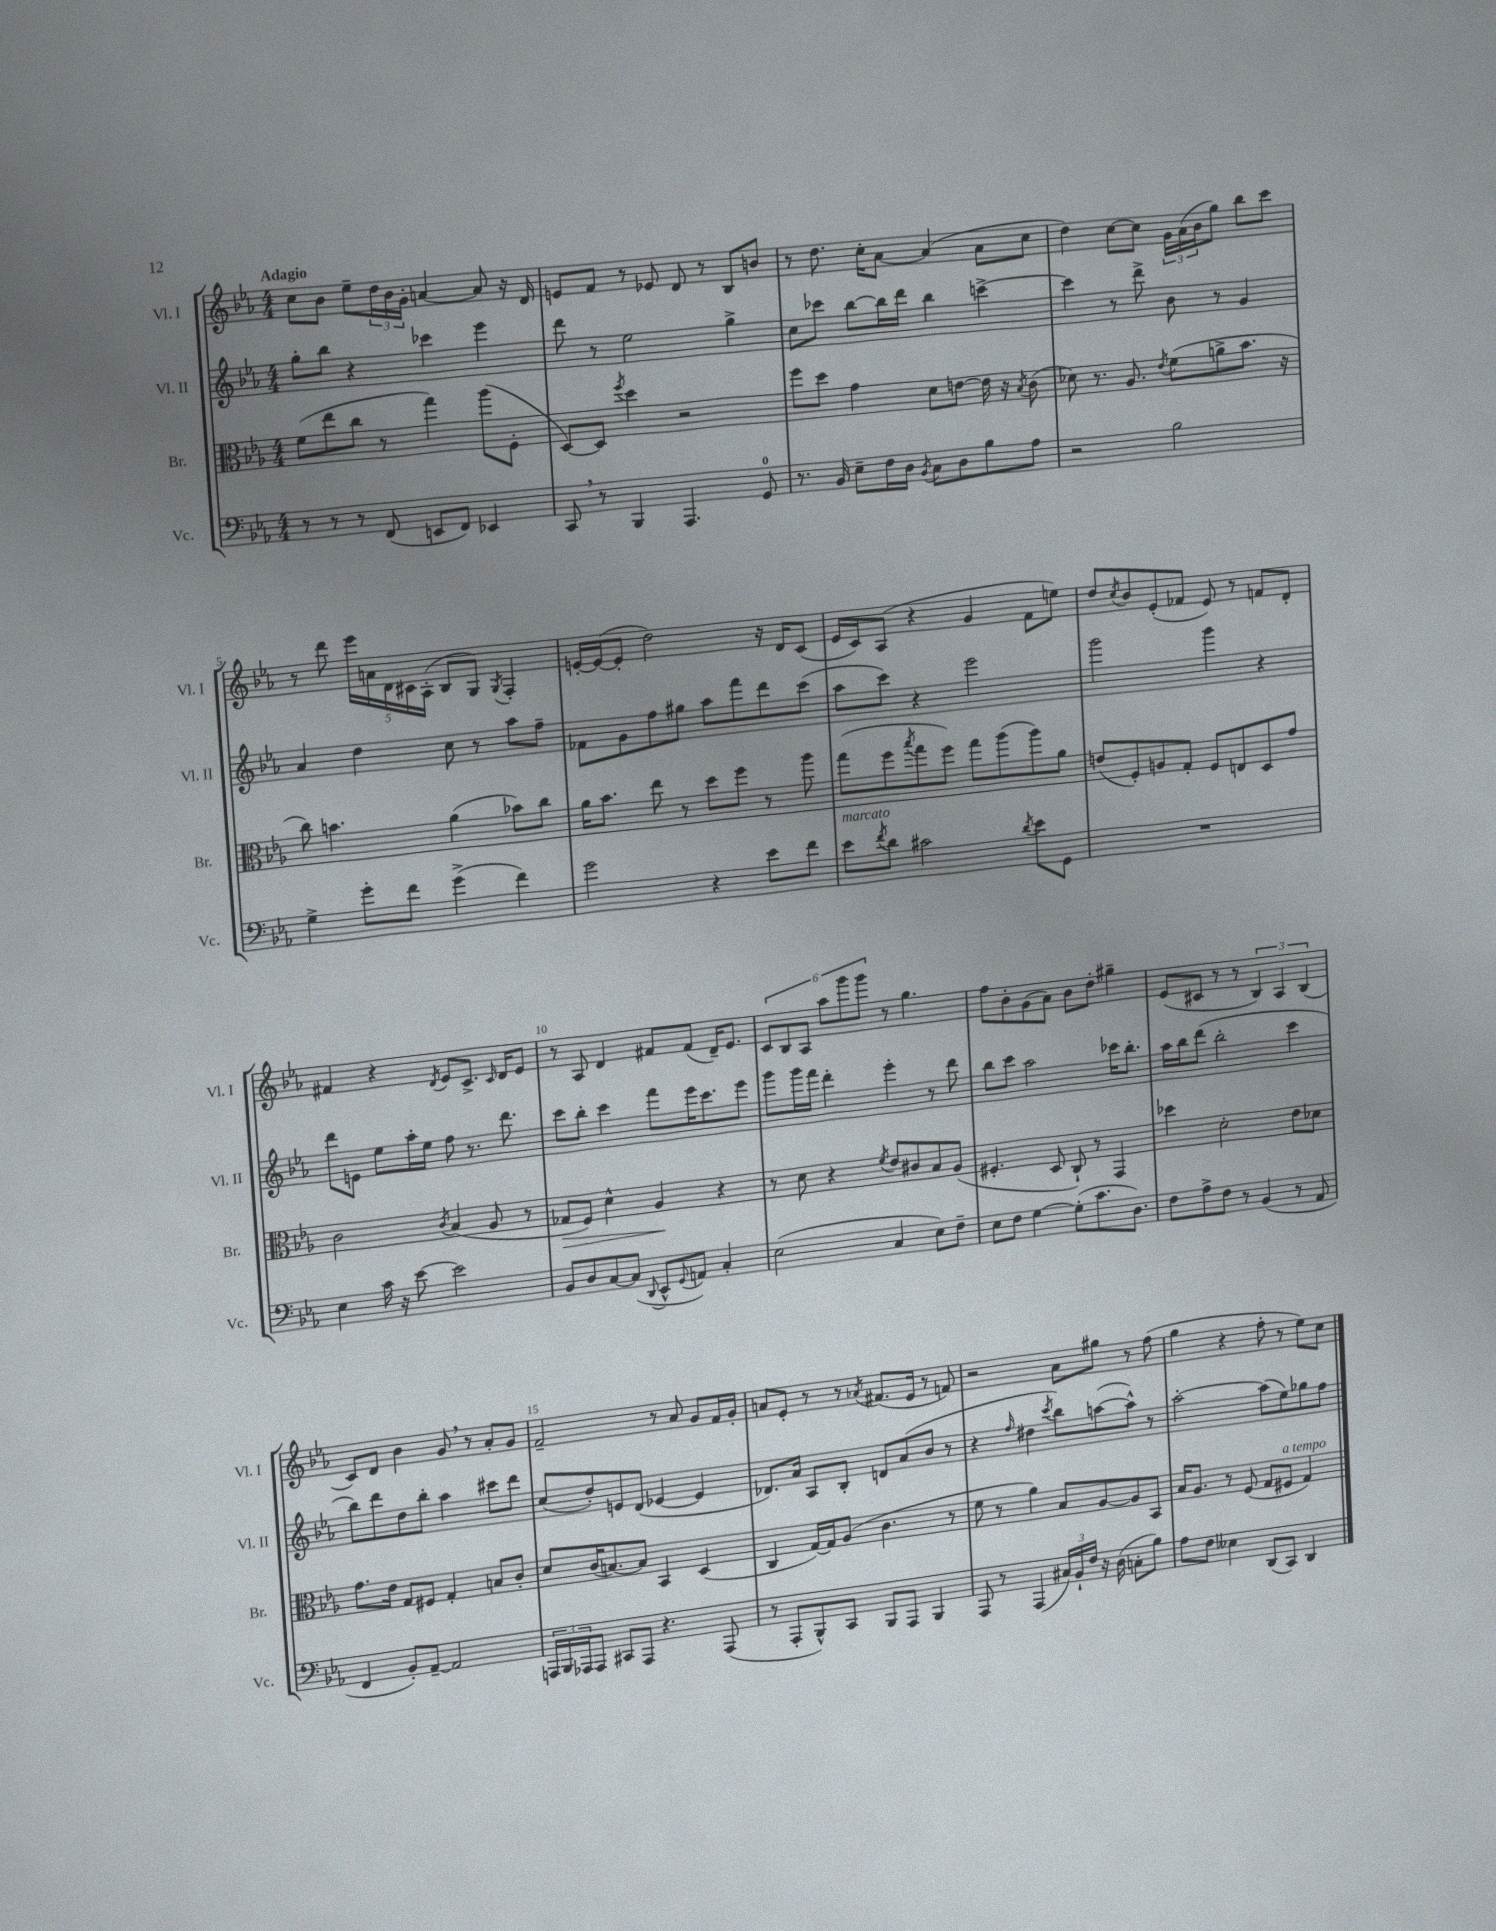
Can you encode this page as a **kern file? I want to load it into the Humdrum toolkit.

**kern	**kern	**kern	**kern
*staff4	*staff3	*staff2	*staff1
*clefF4	*clefC3	*clefG2	*clefG2
*k[b-e-a-]	*k[b-e-a-]	*k[b-e-a-]	*k[b-e-a-]
*M4/4	*M4/4	*M4/4	*M4/4
8r	(8f\L	8gg'\L	8cc\L
8r	8ee-\	8bb-\J	8b-\J
8r	8cc\J	4r	8ee-~\L
(8FF/	8r	.	24dd\L
.	.	.	24b-\
.	.	.	24g'\JJ
8EE/L	4gg\)	4ccc-\	[4a/
8FF/J)	.	.	.
4EE-/	(8aa-\L	4eee-\	8a/]
.	8F'\J	.	16r
.	.	.	16d/
=	=	=	=
8CC/	[8D/L)	8ddd\	8e/L
8r	8D/]J	8r	8f/J
.	8qff/	.	.
4BBB-/	4dd\	2ee-\	8r
.	.	.	8e-/
4.AAA-/	2r	.	8d/
.	.	.	8r
.	.	4gg^\	8B-/L
8GG/	.	.	8b/J
=	=	=	=
8.r	8ff\L	8cc\L	8r
.	8dd\J	8ccc-\J	8.dd\
16BB-/	.	.	.
8E-~\L	4g\	[8bb-\L	.
.	.	.	16cc'\LK
16F\L	.	16bb-\]L	[8a-\J
16D\JJ	.	16ddd\JJ	.
8qBB-/	.	.	.
8C\L	8d\L	4bb-\	(4a-/]
8D\	[8e\J	.	.
8B-\	16e\]	[4ccc^\	8a-\L
.	16r	.	.
.	8qB-/	.	.
8A-\J	(8c\	.	8cc\J
=	=	=	=
2r	8d-\)	4ccc\]	4dd\)
.	8.r	.	.
.	.	8r	[8cc\L
.	8.A-/	.	.
.	.	8ddd^\	8cc\]J
.	8qe-/	.	.
2B-\	(8f\L	8b-\	24g\LL
.	.	.	(24a-\
.	.	.	24b-\J
.	8a^\	8r	8gg\J)
.	8.b-\J	4g/	8bb-\L
.	.	.	8ccc\J
.	16r	.	.
=	=	=	=
4G^\	8cc\)	4a-/	8r
.	4.b\	.	8ddd\
8g'\L	.	4dd\	20eee-\LL
.	.	.	20a\
.	.	.	20d\
8f\J	.	.	.
.	.	.	20c#\
.	.	.	(20A-'\JJ
(4g^\	(4a-\	8cc\	8B-/L
.	.	8r	8G/J)
.	.	.	8qG/
4f\)	8b-\L)	8aa-\L	4F'/
.	8cc\J	8ff~\J	.
=	=	=	=
2g\	16a-\LK	8f-\L	[16e'/LL
.	8.b-\J	.	(16e/_J
.	.	8g\	8e'/]J
.	8ee-\	8ff\	2dd\)
.	8r	8gg#\J	.
4r	8dd\L	8aa-\L	.
.	8ff\J	8fff\	.
8e-\L	8r	8ddd\	16r
.	.	.	16d/LK
8f\J	8aa-\	(8ccc\J	(8c/J
=	=	=	=
8e-\L	(8gg\L	8aa-\L	16e-/LL
.	.	.	16c/J)
8qf/	.	.	.
8d\J	8ff\	8ccc\J)	(8A-/J
.	8qbb-/	.	.
2c#\	8gg\	4r	4r
.	8ff\J)	.	.
.	8gg\L	2eee-\	4g/
.	(8aa-\	.	.
8qd/	.	.	.
8e-\L	8aa-\)	.	8f\L
8GG\J	8a-\J	.	8ee\J)
=	=	=	=
1r	(8e/L	2ggg\	8dd/L
.	.	.	8qcc/
.	8F'/)	.	8b-/
.	8A/	.	(8e-'/
.	8G'/J	.	8f-/J
.	8F/L	4ggg\	8e-/)
.	8E/	.	8r
.	8D/	4r	8f/L
.	8g/J	.	8d'/J
=	=	=	=
4E-\	2c\	8ddd\L	4f#/
.	.	8e\J	.
16c\	.	8ee-\L	4r
16r	.	.	.
[8e-\	.	16aa-'\L	.
.	.	16ee-\JJ	.
.	8qc/	.	8qd/
2e-\]	(4B-/	8ff\	8e-/L
.	.	8.r	8.c^/J
.	8A-/	.	.
.	.	.	16qqc/
.	.	8.ddd\	16d/LK
.	8r	.	8e-/J
=	=	=	=
8BB-/L	8G-/L	8ccc\L	8r
8D/	8F/J)	8bb-'\J	8A-/
[8C/	4d^^\	4ccc\	4d/
(8C/]J	.	.	.
8qqDD/	.	.	.
8EE-^^/L	4A-/	8fff\L	8f#/L
8qqGG/	.	.	.
8AA/J)	.	16eee-\K	(8f#/J
.	.	8.ccc\	.
4C'/	4r	.	16d~/LK)
.	.	.	8.e-/J
.	.	8eee-\J	.
=	=	=	=
(2E-\	8r	8ggg\L	12c/L
.	.	.	12B-/
.	8d\	16ggg\L	.
.	.	.	12A-/J
.	.	16fff\JJ	.
.	4r	4ddd'\	12aa-\L
.	.	.	12ggg\
.	.	.	12ggg\J
.	8qf/	.	.
4C/	8e-/L	4eee-'\	8r
.	8c#/	.	4.gg\
8E-\L)	8B-/	8r	.
8F~\J	(8A-/J	8ddd\	.
=	=	=	=
8E-\L	4.F#'/	8bb-\L	8ff\L
8F\J	.	8ccc\J	8b-'\
[4G\	.	2aa-\	(8g\
.	8D/	.	8a-\J)
(8G'\]L	8C`/)	.	8b-\L
8.c\	8r	.	8dd'\J
.	4GG/	16ccc-\LK	4gg#~\
8.D\J)	.	8.bb-'\J	.
=	=	=	=
8F\L	4dd-\	16aa-\LL	(8e-/L
.	.	16bb-\J	.
8A-^\	.	(8ddd\J	8c#/J
8F\J	2d'\	2bb-'\	8r
8r	.	.	8r
(4BB-/	.	.	6B-/)
.	.	.	6A-/
8r	8e-\L	4ccc\	.
.	.	.	(6B-/
8AA-/	8d-\J	.	.
=	=	=	=
4FF/	8.g\L	8bb-\L)	8c/L)
.	.	8ddd\	8d/J
.	16e-\Jk	.	.
8BB-'/L)	8G/L	8dd\	4b-\
[8AA-~/J	8F#/J	8bb-'\J	.
2AA-/]	4G'/	4aa-\	8g/
.	.	.	8r
.	8B/L	8ccc#\L	8a-'/L
.	8c'/J	8ddd\J	8g/J
=	=	=	=
24AAA/LL	8d/L	(8cc/L	2f~/
24BBB-/	.	.	.
24AAA-/J	.	.	.
8AAA-/J	(16c/K	8dd'/)	.
.	[8.B/)	.	.
8CC#/L	.	8e/	.
8AAA-/J	8B/]J	(8d/J	.
4.r	4BB-/	[4e-/	8r
.	.	.	8a-/
.	(4D/	4e-/]	8g/L
(8AAA-/	.	.	16f/L
.	.	.	16g'/JJ
=	=	=	=
8r	4C/	8.d-/L)	8a/L
8AAA-'/L	.	.	8e-'/J
.	.	16a-/Jk	.
8BBB-^^/)	[16G/LL)	8A-/L	8r
.	16G/]J	.	.
8CC/J	(8A-/J	8B-'/J	8r
.	.	.	8qa-/
8BBB-/L	4.c\	8d/L	(8.f#/L
8AAA-/J	.	(8a-/	.
.	.	.	16e-/Jk
4BBB-/	.	8b-/J	8r
.	8r	8r	8f/)
=	=	=	=
8AAA-/	8f\	4r	2r
8r	8r	.	.
.	.	16qqff/	.
(4AAA-/	4a-\)	4dd#\	.
.	.	8qccc/	.
24C#/LL)	8B-/L	8bb-\L)	8a-\L
24BB-`/	.	.	.
24F/JJ	.	.	.
16r	[8A-/	([8aa\	8gg#\J
(16D\	.	.	.
8C'\L	8A-/]	8aa^^\]J)	8r
8B-\J)	8BB-/J	8r	(8ff\
=	=	=	=
8A-\L	16B-/LK	[2aa-'\	4gg\
.	8.A-/J	.	.
8F\J	.	.	.
4E--\	8r	.	4r
.	(8F/	.	.
(8DD/L	8G/L	(8aa-\]L	8ff'\
8CC/J)	8F#/J	8ee-\)	8r
4DD/	4G/)	8gg-\	8ee-\L)
.	.	8ff\J	8cc\J
==	==	==	==
*-	*-	*-	*-
